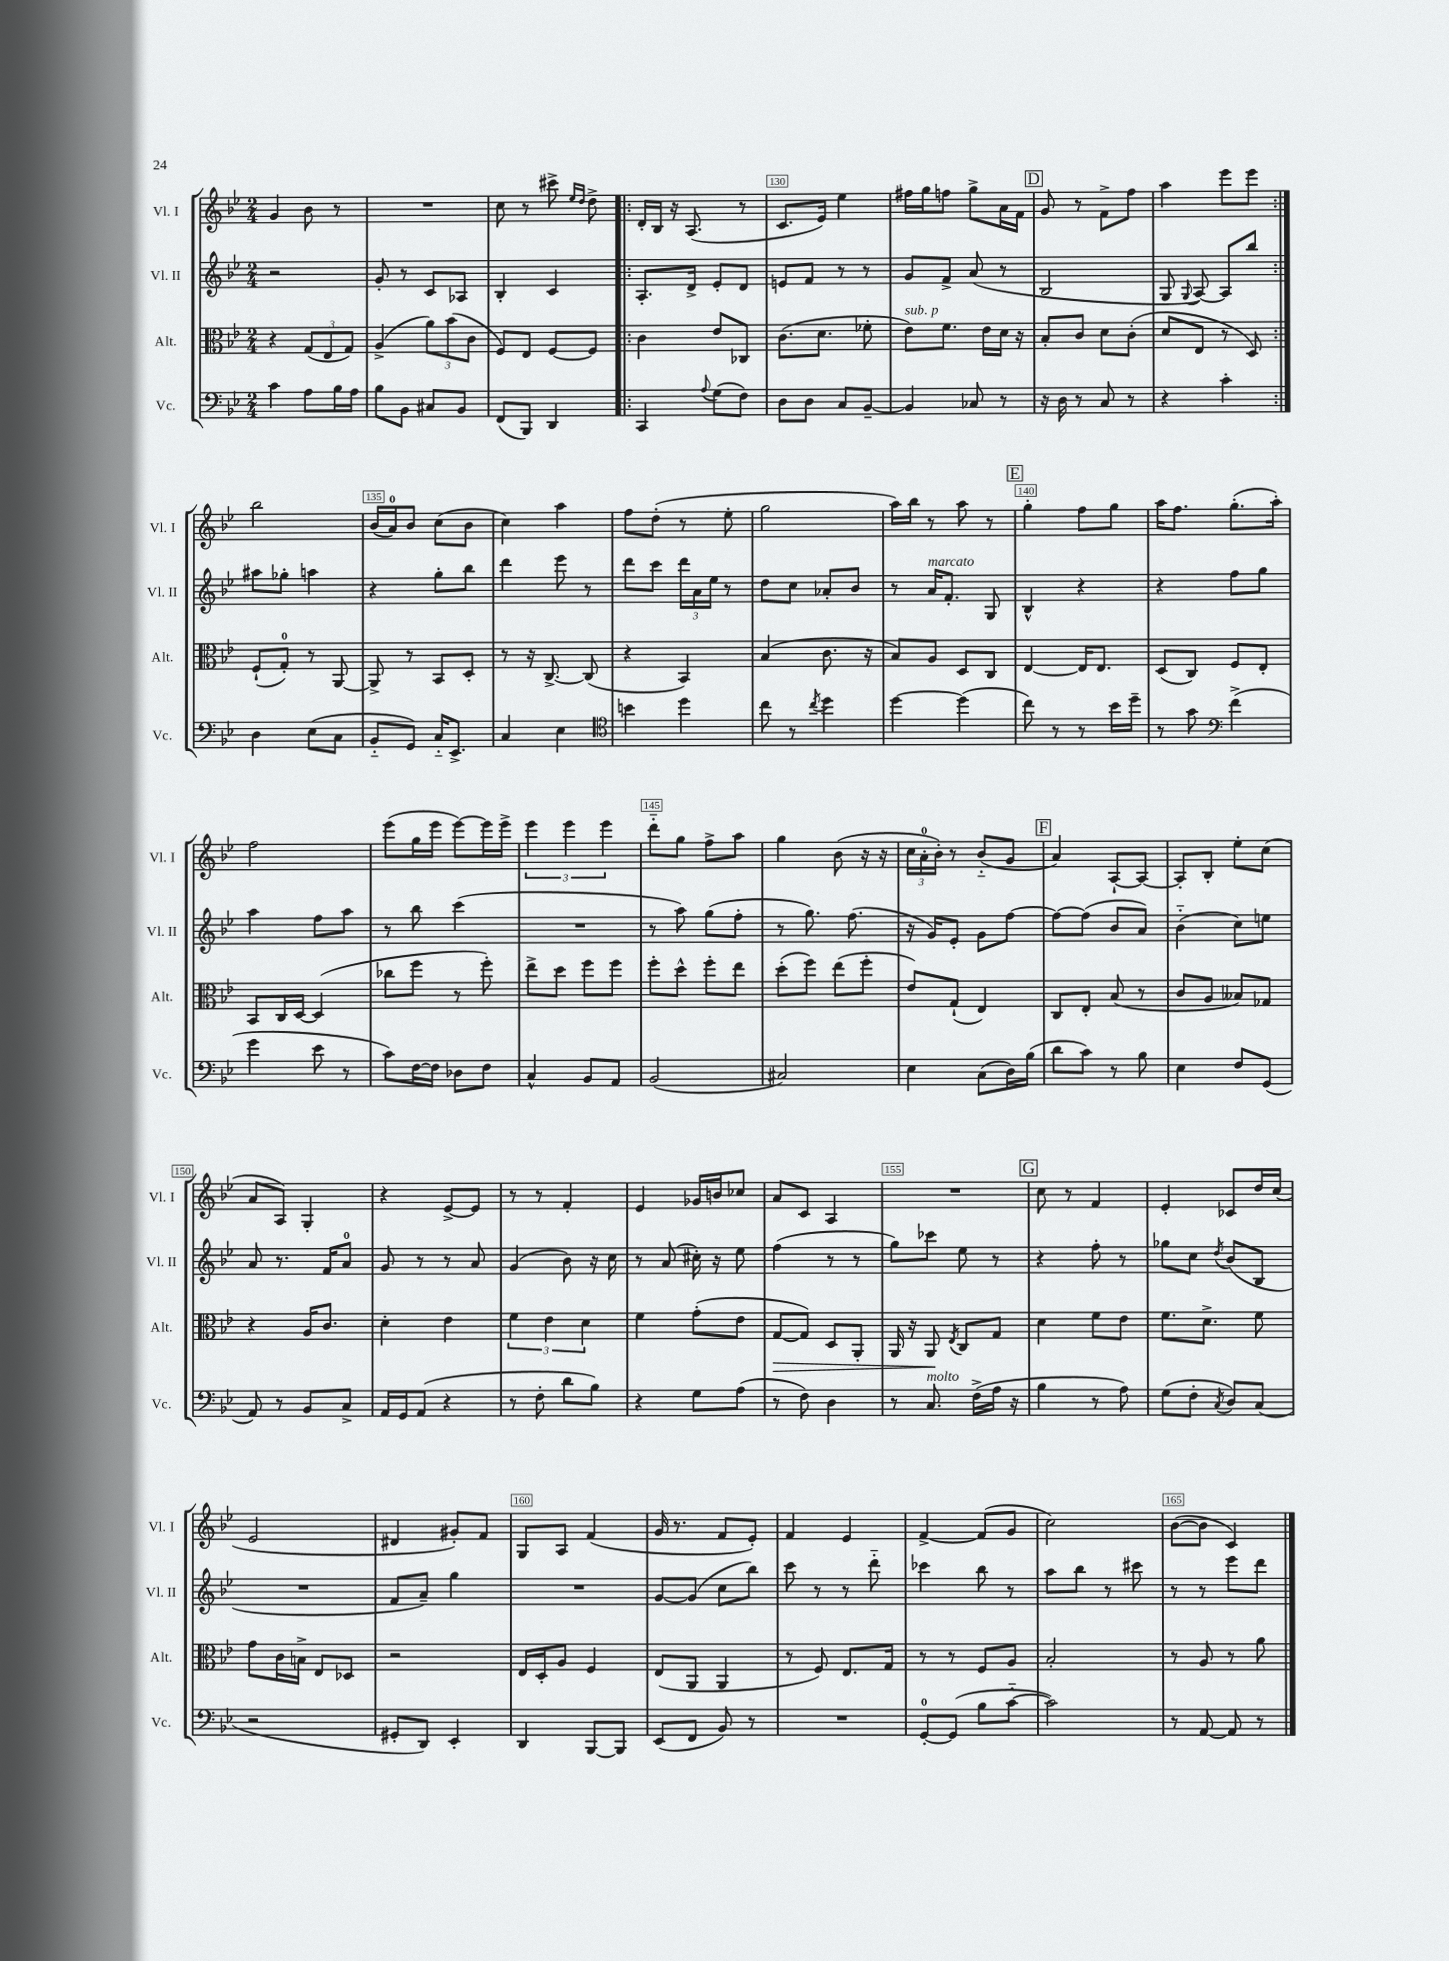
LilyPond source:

<<
\new StaffGroup <<
\new Staff = "s0" \with { instrumentName = "Vl. I" shortInstrumentName = "Vl. I" } {
    \clef treble \key bes \major \numericTimeSignature \time 2/4
    \autoBeamOff g'4 bes'8 r8 |
    R2 |
    c''8 r8 cis'''8-> \grace { ees''16[ d''16] } d''8-> |
    \repeat volta 2 { d'16[-. bes16] r16 a8.( r8 |
    c'8.[ ees'16]) ees''4 |
    fis''16[ g''16 f''8] g''8[-> a'16 f'16] |
    \mark \markup { \box "D" } g'8 r8 f'8[-> f''8] |
    a''4 ees'''8[ ees'''8] | }
    bes''2 |
    bes'16[( a'16-0) bes'8] c''8[( bes'8] |
    c''4) a''4 |
    f''8[ d''8]-.( r8 ees''8-. |
    g''2 |
    a''16[) bes''16] r8 a''8 r8 |
    \mark \markup { \box "E" } g''4-. f''8[ g''8] |
    a''16[ f''8.] g''8.[-.( a''16]-.) |
    f''2 |
    ees'''8[( g''16 ees'''16] ees'''8[~) ees'''16 ees'''16]-> |
    \tuplet 3/2 { ees'''4 ees'''4 ees'''4 } |
    d'''8[-_ g''8] f''8[-> a''8] |
    g''4 bes'8( r16 r16 |
    \tuplet 3/2 { c''16[ a'16-0-. bes'16]-.) } r8 bes'8[-_( g'8] |
    \mark \markup { \box "F" } a'4) a8[~-! a8]~ |
    a8[-. bes8]-. ees''8[-. c''8]( |
    a'8[ a8]) g4-. |
    r4 ees'8[~-> ees'8] |
    r8 r8 f'4-. |
    ees'4 ges'16[ b'16 ces''8] |
    a'8[ c'8] a4 |
    R2 |
    \mark \markup { \box "G" } c''8 r8 f'4 |
    ees'4-. ces'8[ d''16 c''16]( |
    ees'2 |
    dis'4 gis'8[-.) f'8] |
    g8[ a8] f'4( |
    g'16 r8. f'8[ ees'8]-.) |
    f'4 ees'4 |
    f'4~-> f'8[( g'8] |
    c''2) |
    bes'8[~( bes'8] c'4) \bar "|." |
}
\new Staff = "s1" \with { instrumentName = "Vl. II" shortInstrumentName = "Vl. II" } {
    \clef treble \key bes \major \numericTimeSignature \time 2/4
    \autoBeamOff r2 |
    g'8-. r8 c'8[ aes8] |
    bes4-. c'4 |
    \repeat volta 2 { a8.[-. d'16]-> ees'8[-. d'8] |
    e'8[ f'8] r8 r8 |
    g'8[ f'8]-> a'8( r8 |
    \mark \markup { \box "D" } bes2 |
    g8 \appoggiatura { g8 } a8~) a8[ bes''8] | }
    ais''8[ ges''8]-. a''4 |
    r4 g''8[-. bes''8] |
    d'''4 ees'''8 r8 |
    d'''8[ c'''8] \tuplet 3/2 { d'''16[ a'16 ees''16] } r8 |
    d''8[ c''8] aes'8[-. bes'8] |
    r8 a'16[^\markup { \italic "marcato" } f'8.]-. g8 |
    \mark \markup { \box "E" } bes4-^ r4 |
    r4 f''8[ g''8] |
    a''4 f''8[ a''8] |
    r8 bes''8 c'''4( |
    R2 |
    r8 a''8) g''8[( f''8]-. |
    r8 g''8.) f''8.( |
    r16 g'16[) ees'8]-. g'8[ f''8]~ |
    \mark \markup { \box "F" } f''8[~ f''8]( bes'8[ a'8]) |
    bes'4-_( c''8[) e''8] |
    a'8 r8. f'16[ a'8]-0 |
    g'8 r8 r8 a'8 |
    g'4( bes'8) r16 c''16 |
    r8 a'8( cis''16-.) r16 ees''8 |
    f''4( r8 r8 |
    g''8[) ces'''8] ees''8 r8 |
    \mark \markup { \box "G" } r4 f''8-. r8 |
    ges''8[ c''8] \acciaccatura { d''8 } bes'8[( bes8] |
    R2 |
    f'8[ a'8]--) g''4 |
    R2 |
    g'8[~ g'8]( c''8[ bes''8]) |
    c'''8 r8 r8 d'''8-_ |
    ces'''4 bes''8 r8 |
    a''8[ bes''8] r8 cis'''8 |
    r8 r8 ees'''8[ d'''8] \bar "|." |
}
\new Staff = "s2" \with { instrumentName = "Alt." shortInstrumentName = "Alt." } {
    \clef alto \key bes \major \numericTimeSignature \time 2/4
    \autoBeamOff r4 \tuplet 3/2 { g8[( ees8 g8]) } |
    a4->( \tuplet 3/2 { a'8[) bes'8( c'8] } |
    f8[) ees8] f8[~ f8] |
    \repeat volta 2 { c'4 ees'8[ ces8] |
    c'8.[( d'8.] fes'8-. |
    ees'8[^\markup { \italic "sub. p" }) f'8.] ees'16[ d'16] r16 |
    \mark \markup { \box "D" } bes8[-. c'8] d'8[ c'8]-.( |
    d'8[ ees8] r8 d8) | }
    f8[-!( g8]-0-.) r8 a,8~ |
    a,8-> r8 bes,8[ d8]-. |
    r8 r16 c8.~-> c8( |
    r4 bes,4) |
    bes4( c'8. r16 |
    bes8[) a8] d8[ c8] |
    \mark \markup { \box "E" } ees4~ ees16[ ees8.] |
    d8[( c8]) f8[ ees8]-. |
    bes,8[ c16 d16]~ d4( |
    ces''8[ f''8] r8 f''8-.) |
    ees''8[-> d''8] f''8[ f''8] |
    f''8[-. d''8]-^ f''8[-. ees''8] |
    d''8[-.( f''8]) ees''8[( f''8]-. |
    ees'8[) g8]-!( ees4) |
    \mark \markup { \box "F" } c8[ ees8]-. bes8( r8 |
    c'8[ a8] beses8[) ges8] |
    r4 a16[ c'8.] |
    d'4-. ees'4 |
    \tuplet 3/2 { f'4 ees'4 d'4 } |
    f'4 g'8[-.( ees'8] |
    g8[~\> g8]) d8[ a,8]-. |
    a,16 r16 a,8\! \acciaccatura { ees8 } c8[ g8] |
    \mark \markup { \box "G" } d'4 f'8[ ees'8] |
    f'8.[ d'8.]-> f'8 |
    g'8[ c'16 b16]-> ees8[ des8] |
    r2 |
    ees16[ d16-. a8] f4 |
    ees8[( a,8] a,4 |
    r8 f8) ees8.[ g16] |
    r8 r8 f8[ a8] |
    bes2-. |
    r8 a8 r8 a'8 \bar "|." |
}
\new Staff = "s3" \with { instrumentName = "Vc." shortInstrumentName = "Vc." } {
    \clef bass \key bes \major \numericTimeSignature \time 2/4
    \autoBeamOff c'4 a8[ bes16 a16] |
    bes8[ bes,8] cis8[ bes,8] |
    f,8[( bes,,8]) d,4 |
    \repeat volta 2 { c,4 \appoggiatura { a8 } g8[( f8]) |
    d8[ d8] c8[ bes,8]~-- |
    bes,4 ces8 r8 |
    \mark \markup { \box "D" } r16 d16 r8 c8 r8 |
    r4 c'4-. | }
    d4 ees8[( c8] |
    bes,8[-_ g,8]) c16[-_ ees,8.]-> |
    c4 ees4 |
    \clef tenor b'4 d''4 |
    c''8 r8 \acciaccatura { c''8 } d''4 |
    d''4~ d''4( |
    \mark \markup { \box "E" } c''8) r8 r8 bes'16[ d''16]-- |
    r8 g'8 \clef bass f'4->( |
    g'4 ees'8 r8 |
    c'8[) f16~ f16] des8[ f8] |
    c4-^ bes,8[ a,8] |
    bes,2( |
    cis2) |
    ees4 c8[( d16) bes16]( |
    \mark \markup { \box "F" } d'8[ c'8]) r8 bes8 |
    ees4 f8[ g,8]( |
    a,8) r8 bes,8[ c8]-> |
    a,16[ g,16 a,8]( r4 |
    r8 f8-. d'8[ bes8]) |
    r4 g8[ a8]( |
    r8 f8) d4 |
    r8 c8.^\markup { \italic "molto" } f16[->( a16] r16 |
    \mark \markup { \box "G" } bes4 r8 a8) |
    g8[( f8]-. \acciaccatura { c8 } d8[) c8]( |
    r2 |
    gis,8[-. d,8]) ees,4-. |
    d,4 bes,,8[~ bes,,8] |
    ees,8[( f,8] bes,8) r8 |
    R2 |
    g,8[-0~-. g,8]( bes8[ c'8]~-_ |
    c'2) |
    r8 a,8~ a,8 r8 \bar "|." |
}
>>
>>
\layout { \context { \Score currentBarNumber = #126 \override BarNumber.break-visibility = ##(#f #t #t) barNumberVisibility = #(every-nth-bar-number-visible 5) \override BarNumber.stencil = #(make-stencil-boxer 0.1 0.3 ly:text-interface::print) } }
